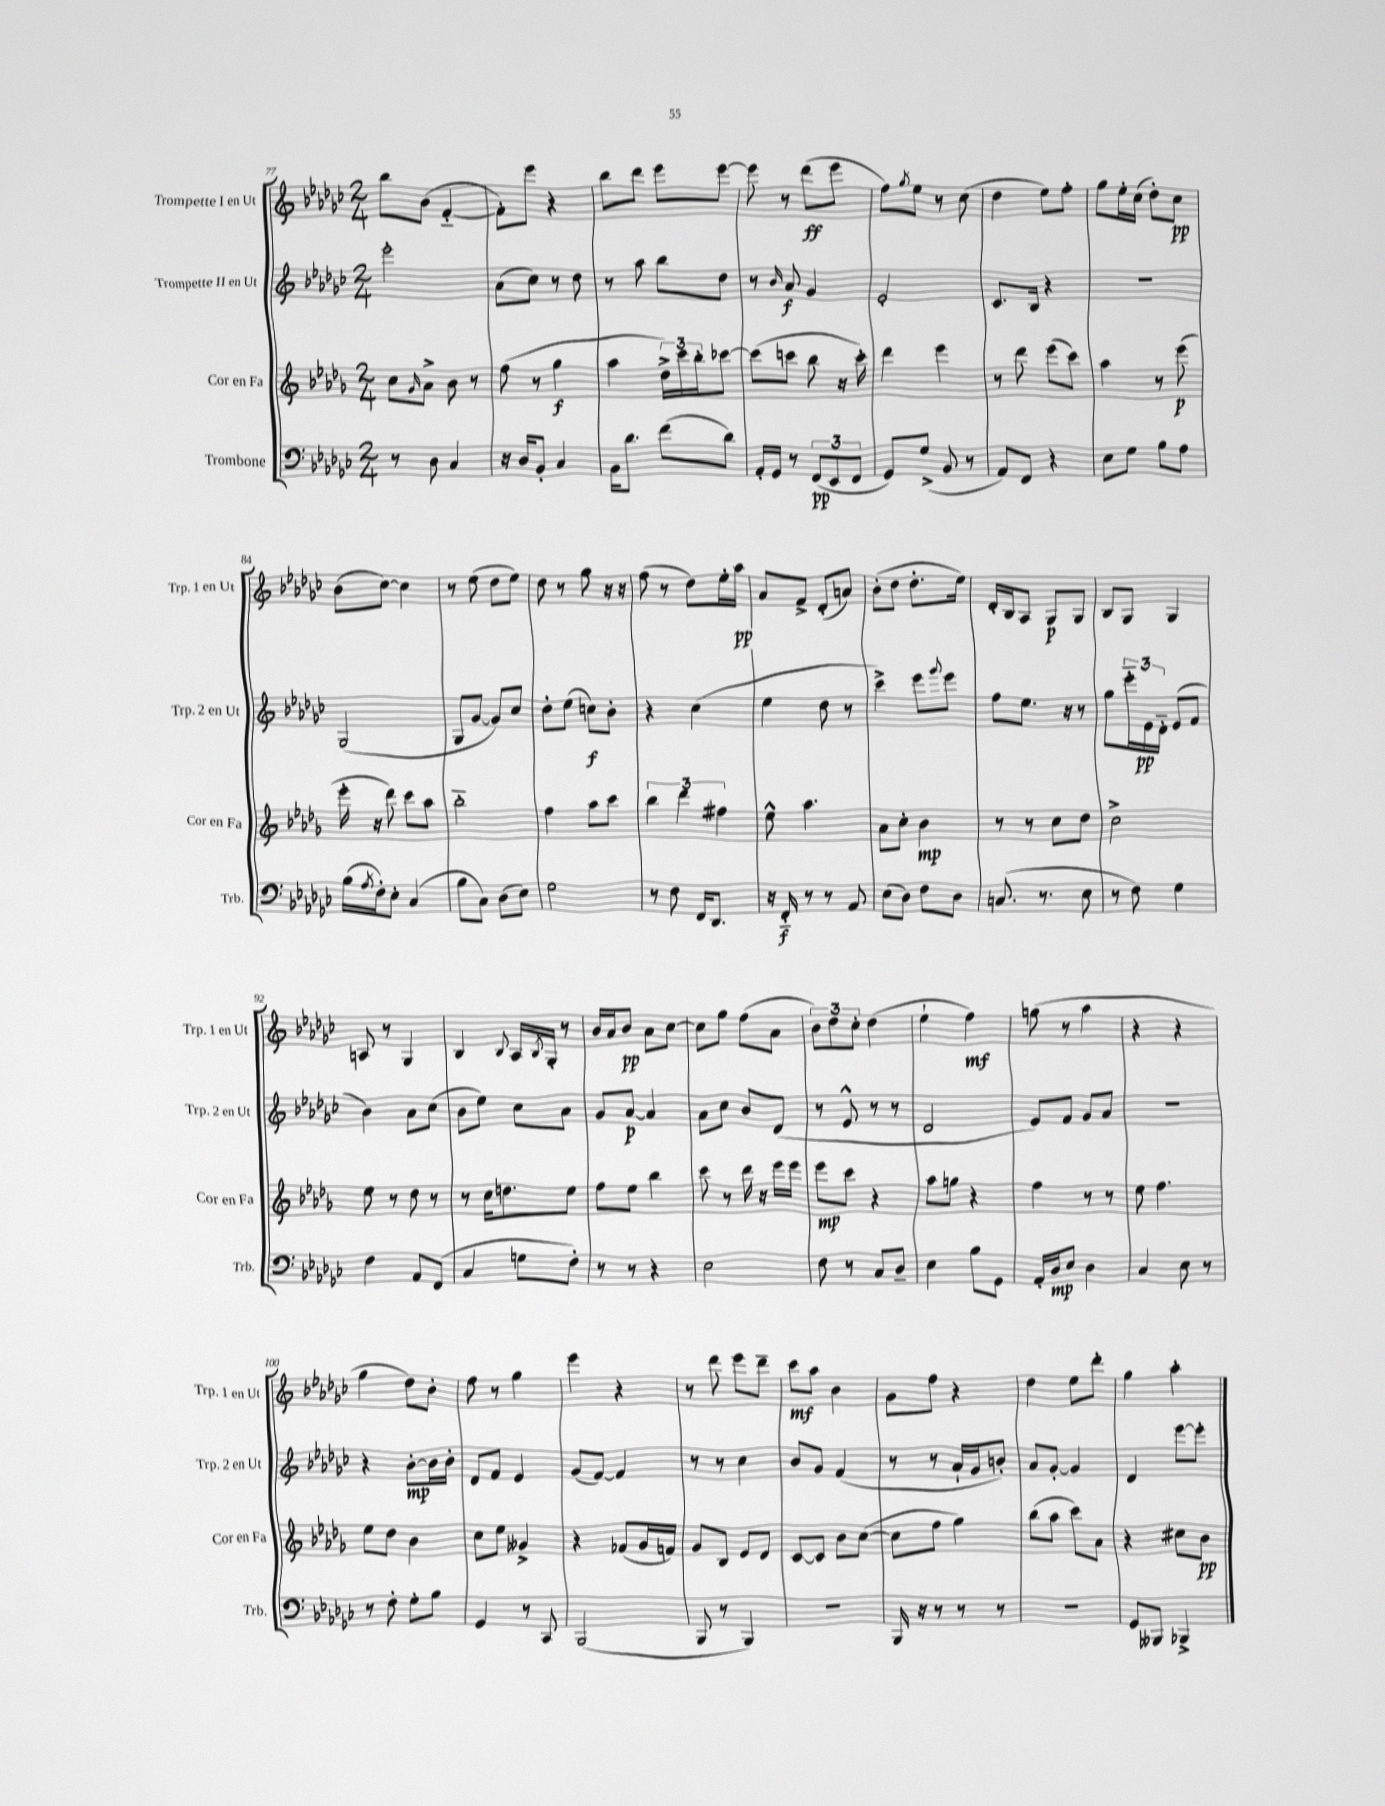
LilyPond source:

<<
\new StaffGroup <<
\new Staff = "s0" \with { instrumentName = "Trompette I en Ut" shortInstrumentName = "Trp. 1 en Ut" } {
    \clef treble \key ges \major \numericTimeSignature \time 2/4
    bes''8 bes'8( f'4~-_ |
    f'8-.) ees'''8 r4 |
    bes''8 des'''8 ees'''8 ees'''8~ |
    ees'''8 r8 des'''8\ff( ees'''8 |
    f''8) \acciaccatura { ges''8 } ees''8 r8 ces''8( |
    des''4 ees''8) f''8-. |
    ges''8 ees''16-. ces''16( des''8-.) ces''8\pp |
    bes'8( ces''8~) ces''4 |
    r8 ees''8( des''8 ees''8) |
    des''8 r8 ges''8 r16 r16 |
    f''8( r8 des''8) ees''16-. aes''16\pp |
    aes'8 f'8-> des'8-.( a'8) |
    bes'8-.( des''8 des''8.-. ees''16) |
    des'16-. bes16 aes8 ges8\p ges8 |
    bes8 ges8 ges4 |
    a8 r8 ges4 |
    bes4 \appoggiatura { bes8 } aes16 \acciaccatura { bes8 } ges16-. r8 |
    bes'16 aes'16 bes'8\pp aes'8 ces''8~ |
    ces''8 ges''8 f''8( aes'8 |
    \tuplet 3/2 { bes'8) des''8 ces''8-. } des''4( |
    ees''4-! f''4\mf) |
    g''8( r8 aes''4 |
    r4 r4 |
    ges''4 des''8) bes'8-. |
    f''8 r8 ges''4 |
    ees'''4 r4 |
    r8 des'''8 ees'''8 des'''8-- |
    ces'''8\mf aes''8 bes'4 |
    ges'8 f''8 r4 |
    des''4 ees''8 des'''8-. |
    ges''4 aes''4-. \bar "|." |
}
\new Staff = "s1" \with { instrumentName = "Trompette II en Ut" shortInstrumentName = "Trp. 2 en Ut" } {
    \clef treble \key ges \major \numericTimeSignature \time 2/4
    ees'''2-. |
    aes'8( ces''8) r8 des''8 |
    r8 aes''8 bes''8 des''8 |
    r8 \grace { bes'16 } aes'8\f ges'4 |
    ees'2-. |
    ces'8. bes16 r4 |
    R2 |
    ges2( |
    ges8 ges'8~ ges'8) ces''8 |
    des''8-. ees''8( c''8\f) bes'8-. |
    r4 ces''4( |
    ees''4 des''8 r8 |
    ces'''4->) ees'''8 \appoggiatura { ges'''8 } ees'''8 |
    f''8 ees''8. r16 r8 |
    ges''8 \tuplet 3/2 { ees'''16-_ ees'16\pp des'16-_ } ees'8( f'8 |
    bes'4) aes'8 ces''8( |
    bes'8 ees''8) ces''8 aes'8 |
    ges'8 aes'8~\p aes'4 |
    aes'8 ces''8 bes'8 des'8( |
    r8 ees'8-^ r8 r8 |
    des'2 |
    ees'8) f'8 ges'8 aes'8 |
    r2 |
    r4 bes'8~-.\mp bes'16 bes'16-. |
    des'8 f'8 ees'4 |
    ges'8( f'8~) f'4 |
    r8 r8 ces''4 |
    bes'8 ges'8 f'4( |
    r8 r8 aes'16-! ges'16 b'8-.) |
    aes'8 ges'8~-. ges'4 |
    des'4 ees'''8~ ees'''8-. \bar "|." |
}
\new Staff = "s2" \with { instrumentName = "Cor en Fa" shortInstrumentName = "Cor en Fa" } {
    \clef treble \key des \major \numericTimeSignature \time 2/4
    c''8 \grace { ges'16 } aes'8-> bes'8 r8 |
    f''8( r8 ges''4\f |
    aes''4 \tuplet 3/2 { des''16->) c'''16 bes''16-. } ces'''8~ |
    ces'''8( c'''8 bes''8 r16 c'''16-.) |
    des'''4 ees'''4 |
    r8 des'''8 ees'''8( c'''8) |
    aes''4 r8 ees'''8\p( |
    ees'''16-. r16 des'''8) c'''8 aes''8 |
    bes''2-_ |
    f''4 aes''8 c'''8 |
    \tuplet 3/2 { bes''4 des'''4 fis''4 } |
    ees''8-^ aes''4. |
    aes'8 c''8-. bes'4\mp |
    r8 r8 c''8 des''8 |
    c''2-> |
    ees''8 r8 des''8 r8 |
    r8 c''16 d''8. ees''8 |
    f''8 ees''8 bes''4 |
    c'''8 r8 des'''16 r16 ees'''16 ees'''16 |
    ees'''8\mp c'''8 r4 |
    aes''8 g''8 r4 |
    f''4 r8 r8 |
    ees''8 f''4. |
    ees''8 des''8 bes'4 |
    c''8 ees''8 geses'4-> |
    r4 fes'8( ges'16 f'16) |
    ges'8 bes8 ees'8 des'8 |
    c'8~ c'8 bes'8 c''8~( |
    c''8 f''8 ges''4) |
    bes''8( aes''8 c'''8) aes'8 |
    r4 cis''8 bes'8\pp \bar "|." |
}
\new Staff = "s3" \with { instrumentName = "Trombone" shortInstrumentName = "Trb." } {
    \clef bass \key ges \major \numericTimeSignature \time 2/4
    r8 des8 ces4 |
    r16 des16 bes,8-. ces4 |
    bes,16 des'8. f'8( des'8) |
    aes,16-. ges,16 r8 \tuplet 3/2 { f,8\pp( ees,8 f,8 } |
    ges,8) ges8->( bes,8 r8 |
    aes,8) f,8 r4 |
    ees8 ges8 bes8 aes8 |
    bes16( \acciaccatura { aes8 } f16-.) ees8-. ces4( |
    bes8 ces8) des8( ees8) |
    ges2 |
    r8 f8 f,16 des,8. |
    r16 f,16-_\f r8 r8 aes,8 |
    ees8( des8) f8 des8 |
    c8.( r8. ees8 |
    r8 f8) ges4 |
    f4 aes,8 f,8( |
    ces4 g8 f8-.) |
    r8 r8 r4 |
    ees2 |
    f8 r8 ces8 des8-- |
    ees4 bes8 ges,8 |
    aes,16-. des16\mp ees8 des4 |
    ces4 ees8 r8 |
    r8 f8-. ges8-. bes8 |
    ges,4 r8 ces,8 |
    bes,,2( |
    bes,,8 r8 bes,,4) |
    R2 |
    bes,,16 r16 r8 r8 r8 |
    r2 |
    ges,8 beses,,8 bes,,4-> \bar "|." |
}
>>
>>
\layout { \context { \Score currentBarNumber = #77 } }
